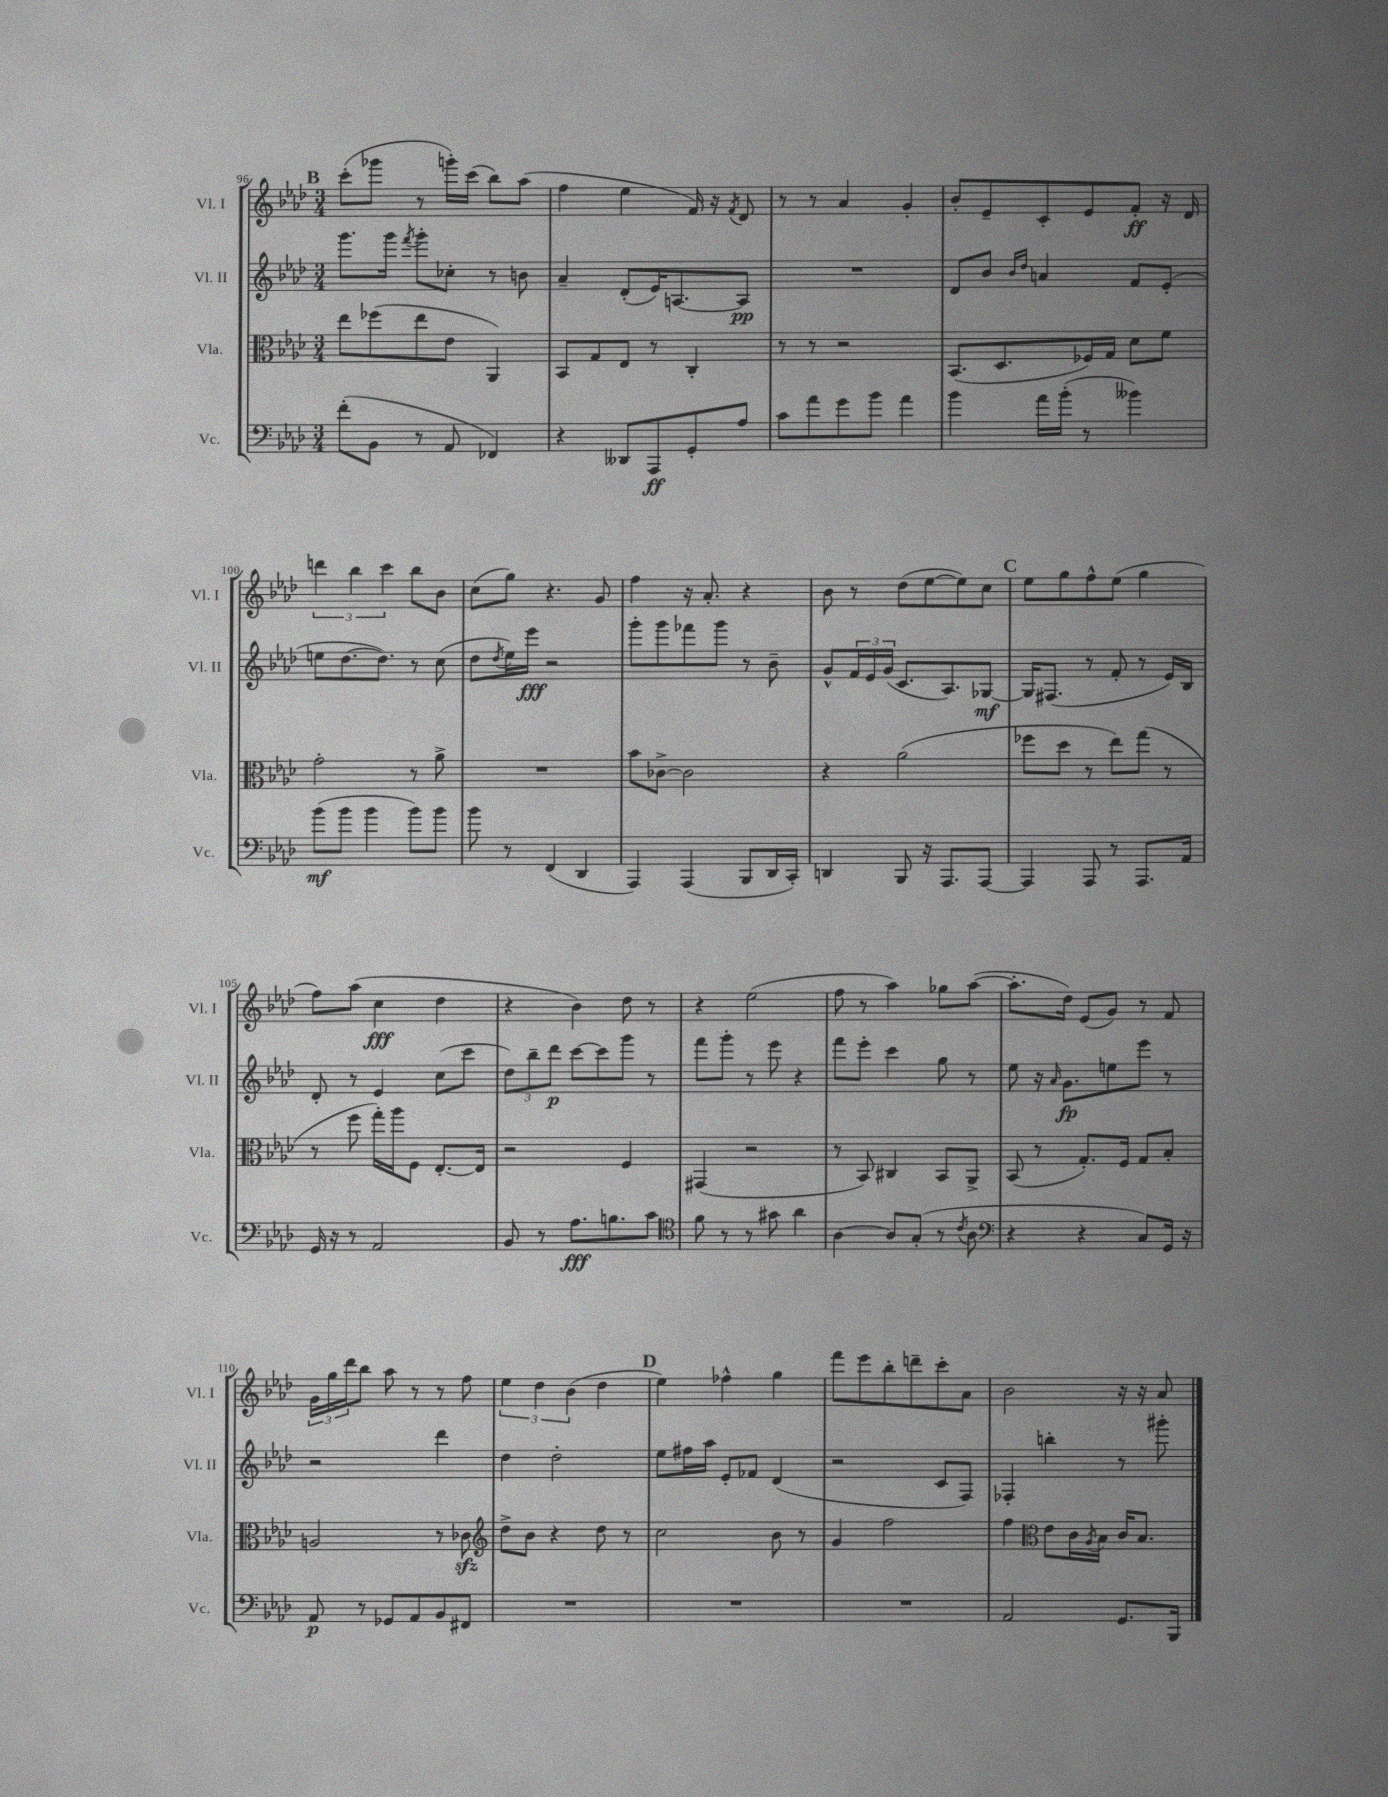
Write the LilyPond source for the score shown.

<<
\new StaffGroup <<
\new Staff = "s0" \with { instrumentName = "Vl. I" shortInstrumentName = "Vl. I" } {
    \clef treble \key aes \major \numericTimeSignature \time 3/4
    \mark \markup { \bold "B" } c'''8-.( ges'''8 r8 g'''16-.) c'''16( bes''8) aes''8( |
    f''4 ees''4 f'16) r16 \acciaccatura { f'8 } des'8 |
    r8 r8 aes'4 g'4-. |
    bes'8-. ees'8-- c'8-. ees'8 f'8-.\ff r16 des'16 |
    \tuplet 3/2 { d'''4 bes''4 c'''4 } bes''8 bes'8 |
    c''8( g''8) r4. g'8 |
    f''4 r16 aes'8.-. r4 |
    bes'8 r8 des''8( ees''8~ ees''8) c''8 |
    \mark \markup { \bold "C" } ees''8 g''8 f''8-^ ees''8( g''4 |
    f''8) aes''8( c''4\fff des''4 |
    r4 bes'4) des''8 r8 |
    r4 ees''2( |
    f''8 r8 aes''4) ges''8 aes''8~( |
    aes''8.-. des''16) ees'8( g'8) r8 f'8 |
    \tuplet 3/2 { g'16 g''16 des'''16 } bes''8 aes''8 r8 r8 f''8 |
    \tuplet 3/2 { ees''4 des''4 bes'4( } des''4 |
    \mark \markup { \bold "D" } ees''4) fes''4-^ g''4 |
    f'''8 ees'''8 bes''8-. d'''8-- c'''8-. aes'8 |
    bes'2 r16 r16 aes'8 \bar "|." |
}
\new Staff = "s1" \with { instrumentName = "Vl. II" shortInstrumentName = "Vl. II" } {
    \clef treble \key aes \major \numericTimeSignature \time 3/4
    \mark \markup { \bold "B" } g'''8. g'''16 \acciaccatura { f'''8 } g'''8-. ces''8-. r8 b'8 |
    aes'4-- des'8-.( ees'16) a8.~ a8\pp |
    R2. |
    des'8 bes'8 \grace { bes'16 des''16 } a'4 f'8 ees'8-.( |
    e''8 des''8.~ des''8.) r8 c''8( |
    des''8 \acciaccatura { des''8 } ees''16) ees'''16\fff r2 |
    g'''8-. g'''8 fes'''8 g'''8 r8 bes'8-- |
    g'8-^ \tuplet 3/2 { f'16 ees'16 g'16( } c'8. aes8.) ges8~\mf |
    \mark \markup { \bold "C" } ges16 fis8.( r8 f'8-. r8 ees'16) bes16 |
    des'8-. r8 ees'4 c''8( c'''8 |
    \tuplet 3/2 { des''8) bes''8-- des'''8\p } c'''8~ c'''8 g'''8 r8 |
    f'''8 g'''8-. r8 ees'''8 r4 |
    f'''8 ees'''8-. c'''4 g''8 r8 |
    ees''8 r16 \grace { aes'16 } g'8.\fp e''8 ees'''8 r8 |
    r2 des'''4 |
    des''4 des''2-. |
    \mark \markup { \bold "D" } ees''8 fis''16 aes''16 ees'8-. fes'8 des'4( |
    r2 c'8 f8) |
    fes4-. b''4-. r8 gis'''8-. \bar "|." |
}
\new Staff = "s2" \with { instrumentName = "Vla." shortInstrumentName = "Vla." } {
    \clef alto \key aes \major \numericTimeSignature \time 3/4
    \mark \markup { \bold "B" } ees''8 fes''8( ees''8 ees'8 aes,4) |
    bes,8 g8 ees8 r8 c4-. |
    r8 r8 r2 |
    bes,8.( des8. fes16) g16 des'8 f'8 |
    g'2-. r8 aes'8-> |
    R2. |
    bes'8 ces'8~-> ces'2 |
    r4 aes'2( |
    \mark \markup { \bold "C" } fes''8 des''8 r8 ees''8) g''8( r8 |
    r8 f''8 g''16-.) aes''16 f8 ees8.~-. ees16 |
    r2 f4 |
    gis,4( r2 |
    r8 bes,8) cis4 bes,8 aes,8-> |
    bes,8( r8 g8.-.) f16 g8 bes8-. |
    a2 r8 ces'8\sfz |
    \clef treble des''8-> bes'8 r4 des''8 r8 |
    \mark \markup { \bold "D" } c''2 bes'8 r8 |
    g'4 f''2 |
    f''4 \clef alto ees'8 c'16 \acciaccatura { aes8 } bes16 c'16 bes8. \bar "|." |
}
\new Staff = "s3" \with { instrumentName = "Vc." shortInstrumentName = "Vc." } {
    \clef bass \key aes \major \numericTimeSignature \time 3/4
    \mark \markup { \bold "B" } f'8-.( bes,8 r8 aes,8 fes,4) |
    r4 deses,8 aes,,8\ff g,8-. aes8 |
    c'8 aes'8 g'8 bes'8 aes'4 |
    bes'4 aes'16 bes'16-.( r8 beses'4) |
    bes'8\mf( bes'8 bes'4 bes'8) bes'8 |
    bes'8 r8 f,4( des,4 |
    aes,,4) aes,,4( bes,,8 des,16 c,16-.) |
    d,4 bes,,8 r16 aes,,8. aes,,8~ |
    \mark \markup { \bold "C" } aes,,4 aes,,8 r8 aes,,8. aes,16 |
    g,16 r16 r8 aes,2 |
    bes,8 r8 aes8.\fff b8. c'8 |
    \clef tenor f'8 r8 r8 gis'8 aes'4 |
    aes4~ aes8 g8-.( r8 \acciaccatura { c'8 } aes8 |
    \clef bass r4 r4 c8) g,16 r16 |
    aes,8\p r8 ges,8 aes,8 bes,8 fis,8 |
    R2. |
    \mark \markup { \bold "D" } R2. |
    R2. |
    aes,2 g,8. bes,,16 \bar "|." |
}
>>
>>
\layout { \context { \Score currentBarNumber = #96 } }
